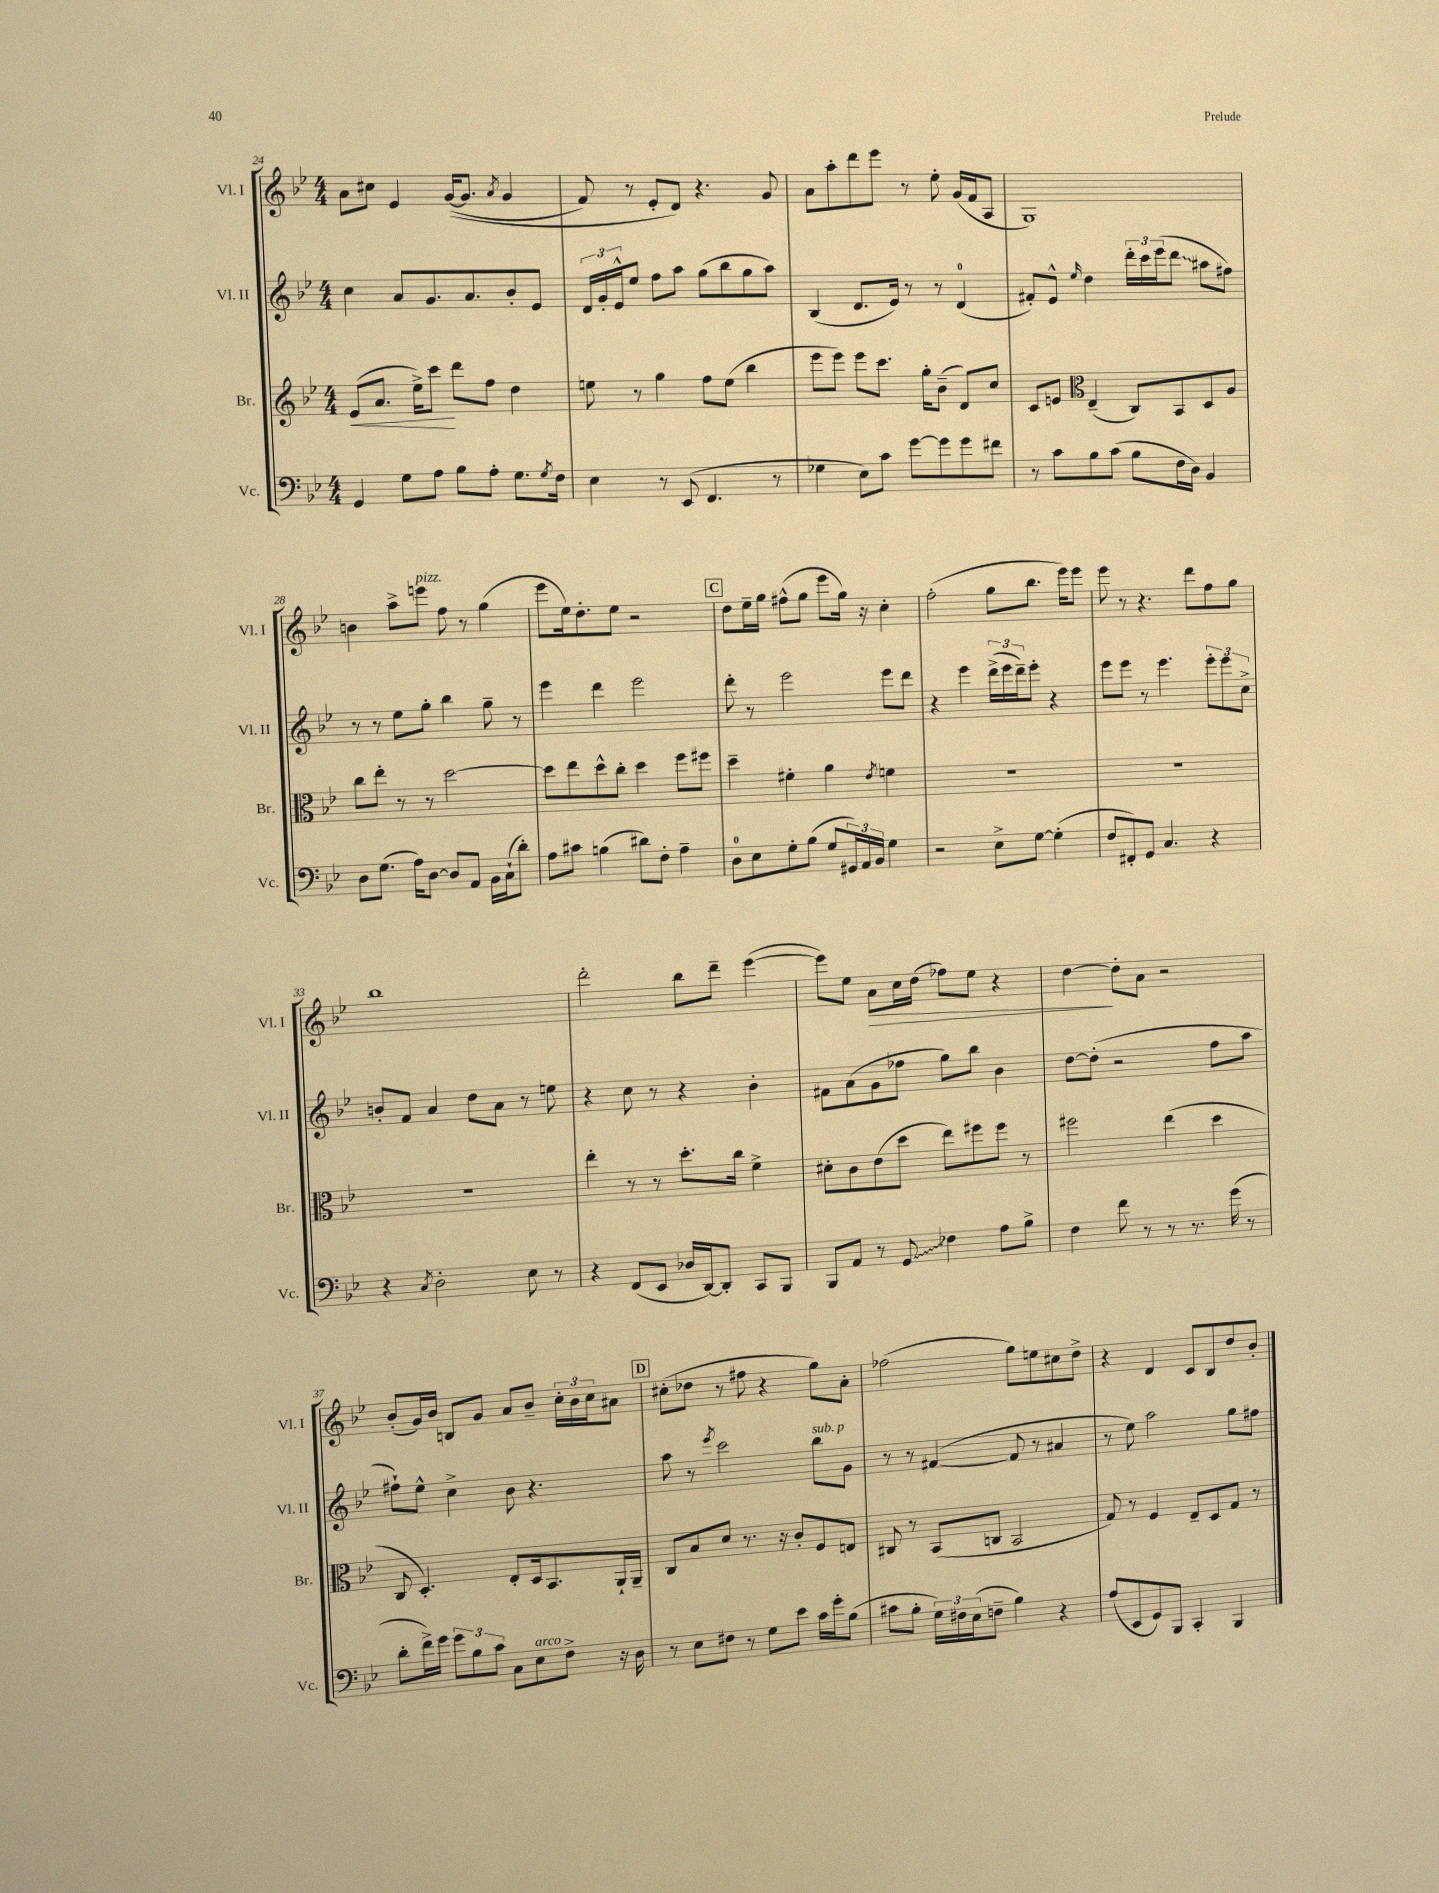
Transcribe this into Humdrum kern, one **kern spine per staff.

**kern	**kern	**kern	**kern
*staff4	*staff3	*staff2	*staff1
*clefF4	*clefG2	*clefG2	*clefG2
*k[b-e-]	*k[b-e-]	*k[b-e-]	*k[b-e-]
*M4/4	*M4/4	*M4/4	*M4/4
4GG	(8e-	4cc	8a
.	8.a	.	8cc#
8G	.	8a	4e-
.	16ee-^)	.	.
8A	8ccc	8.g	.
8B-	8ddd	.	&(([16g
.	.	8.a	8.g]
8A'	8ff	.	.
.	.	.	8qa
8.G	4dd	8b-'	4g
.	.	8e-	.
8qG	.	.	.
16F	.	.	.
=	=	=	=
4E-	8ee	24d	8f)
.	.	24g'	.
.	.	24e-^^	.
.	8r	8ee-	8r
8r	4gg	8ff	8e-'
(8EE-	.	8aa	8d&)
4.FF	8ff	(8gg	4.r
.	(8ee	8bb-	.
.	4bb-	8gg	.
8r	.	8aa)	8g
=	=	=	=
4G-	8eee-	(4B-	8a
.	8eee-)	.	8aa'
8E-)	8eee-	8.d	8ddd
8c	8.ccc	.	8eee-
.	.	16e-)	.
[8g	.	8r	8r
.	16gg'	.	.
8g]	(8b-~	8r	8ee-'
8g	8d)	(4d	(16g
.	.	.	16f
8f#	8cc	.	8A
=	=	=	=
8r	8c	8f#')	1G)
8c	8e	8e-^^	.
*	*clefC3	*	*
.	.	16qqee-	.
8B-	(4E-~	4dd	.
(8c	.	.	.
8B-	8C)	24ddd'	.
.	.	24ccc	.
.	.	(24eee-	.
16F	8BB-	8ddd	.
16D)	.	.	.
4BB-	8D	8aa#	.
.	8A	8ff#)	.
=	=	=	=
8D	8cc	8r	4b
(8.G	8ee-'	8r	.
.	8r	8ee-	8aa^
16A)	.	.	.
[8D	8r	8gg'	8eee
8D]	[2dd	4bb-	8ff
8AA	.	.	8r
16BB-	.	8gg~	(4gg
(16C`	.	.	.
8d')	.	8r	.
=	=	=	=
8A	8dd]	4eee-	8eee-
8c#	8ee-	.	16ee-)
.	.	.	8.dd'
(4B	8dd^^	4ddd	.
.	8cc'	.	8ee-
8d#)	4dd	2eee-	2r
8F'	.	.	.
4A~	8ff	.	.
.	8ff#	.	.
=	=	=	=
8D	4dd~	8ddd'	8dd
8E-	.	8r	16ee-~
.	.	.	16gg
8G'	4f#'	2eee-	(8ff#^^
(8B-	.	.	8gg
8G	4a	.	8eee-
24GG#)	.	.	16gg)
24AA	.	.	.
.	.	.	16r
24BB-	.	.	.
.	8qe-	.	.
4G	4f	8eee-	4cc'
.	.	8ddd	.
=	=	=	=
2r	1r	4r	(2ff'
.	.	4eee-	.
8E-^	.	(24ddd^	8gg
.	.	24eee-	.
.	.	24ddd~)	.
[8G	.	8eee-'	8.bb-
(4G']	.	4r	.
.	.	.	16eee-)
.	.	.	8eee-
=	=	=	=
8F	1r	8eee-	8eee-
8FF#')	.	8eee-	8r
8GG	.	8r	4.r
4.C	.	4.eee-	.
.	.	.	8ddd
4r	.	12eee-'	8ff
.	.	12eee-	.
.	.	.	8gg
.	.	12cc^	.
=	=	=	=
4r	1r	8b'	1bb-
.	.	8f	.
8qC	.	.	.
2D'	.	4a	.
.	.	8dd	.
.	.	8a	.
8E-	.	8r	.
8r	.	8ee	.
=	=	=	=
4r	4ee-'	4r	2ddd'
(8FF	8r	8cc	.
8EE-	8r	8r	.
16D-	8.dd'	4r	8bb-
[16DD)	.	.	.
8DD']	.	.	8ddd~
.	16cc	.	.
8CC	4f^	4b-'	([4eee-
8BBB-	.	.	.
=	=	=	=
8BBB-	8d#'	8f#	8eee-])
8AA	8c	(8a	8ee-
8r	(8e-	8g	8a
8GG	8dd	8ff-	16cc
.	.	.	(16dd
4F-	8ee-)	8gg)	8ff-)
.	8ff#	8bb-	8ee-
8A	8ff#	4b-	4r
8B-^	8r	.	.
=	=	=	=
4F	2ff#	[8dd	[4dd
.	.	(8dd']	.
8f	.	2r	8dd']
8r	.	.	8a
8r	(4ee-	.	2r
8.r	.	.	.
.	4dd	8ff	.
(16g	.	.	.
8r	.	8aa	.
=	=	=	=
8d'	8C	8ff#`)	(8b-'
16f^)	4.D')	8ee-^^	16g)
16g	.	.	16b-
12g	.	4cc^	8B
12B-	.	.	.
.	.	.	8g
12c	.	.	.
8C	8E-'	8b-	8a
8E-	16D	4.r	8b-~
.	8.BB-	.	.
8F^	.	.	24cc'
.	.	.	24b-
.	.	.	24cc
16r	16AA`	.	8a#
16D	16AA~	.	.
=	=	=	=
8r	8C	8aa	(8cc#'
8E-	8B-	8r	8dd-
.	.	8qeee-	.
8F#	8d	2ccc	8r
8r	8.r	.	8ff#
8G	.	.	4r
.	16r	.	.
8e-	8c'	.	.
16c	8F	8bb-	8gg)
16g'	.	.	.
(8B-	8E	8g	8a'
=	=	=	=
8c#	8C#	8r	(2ff-
8B-'	8r	8r	.
24G)	(8BB-	([4f#	.
24F#	.	.	.
(24E-	.	.	.
8F~	8C	.	.
4B-)	2BB-	8f#]	8gg)
.	.	8r	8ee
4r	.	4a#	8cc#
.	.	.	8dd^
=	=	=	=
(8A	8G)	8r	4r
8EE-	8r	8ee-)	.
8GG)	4F	2aa	4d
8BBB-	.	.	.
4CC'	8E-~	.	8c
.	8D	.	8B-
4BBB-	8G	8gg	8dd
.	8r	8ff#	8b-'
==	==	==	==
*-	*-	*-	*-
